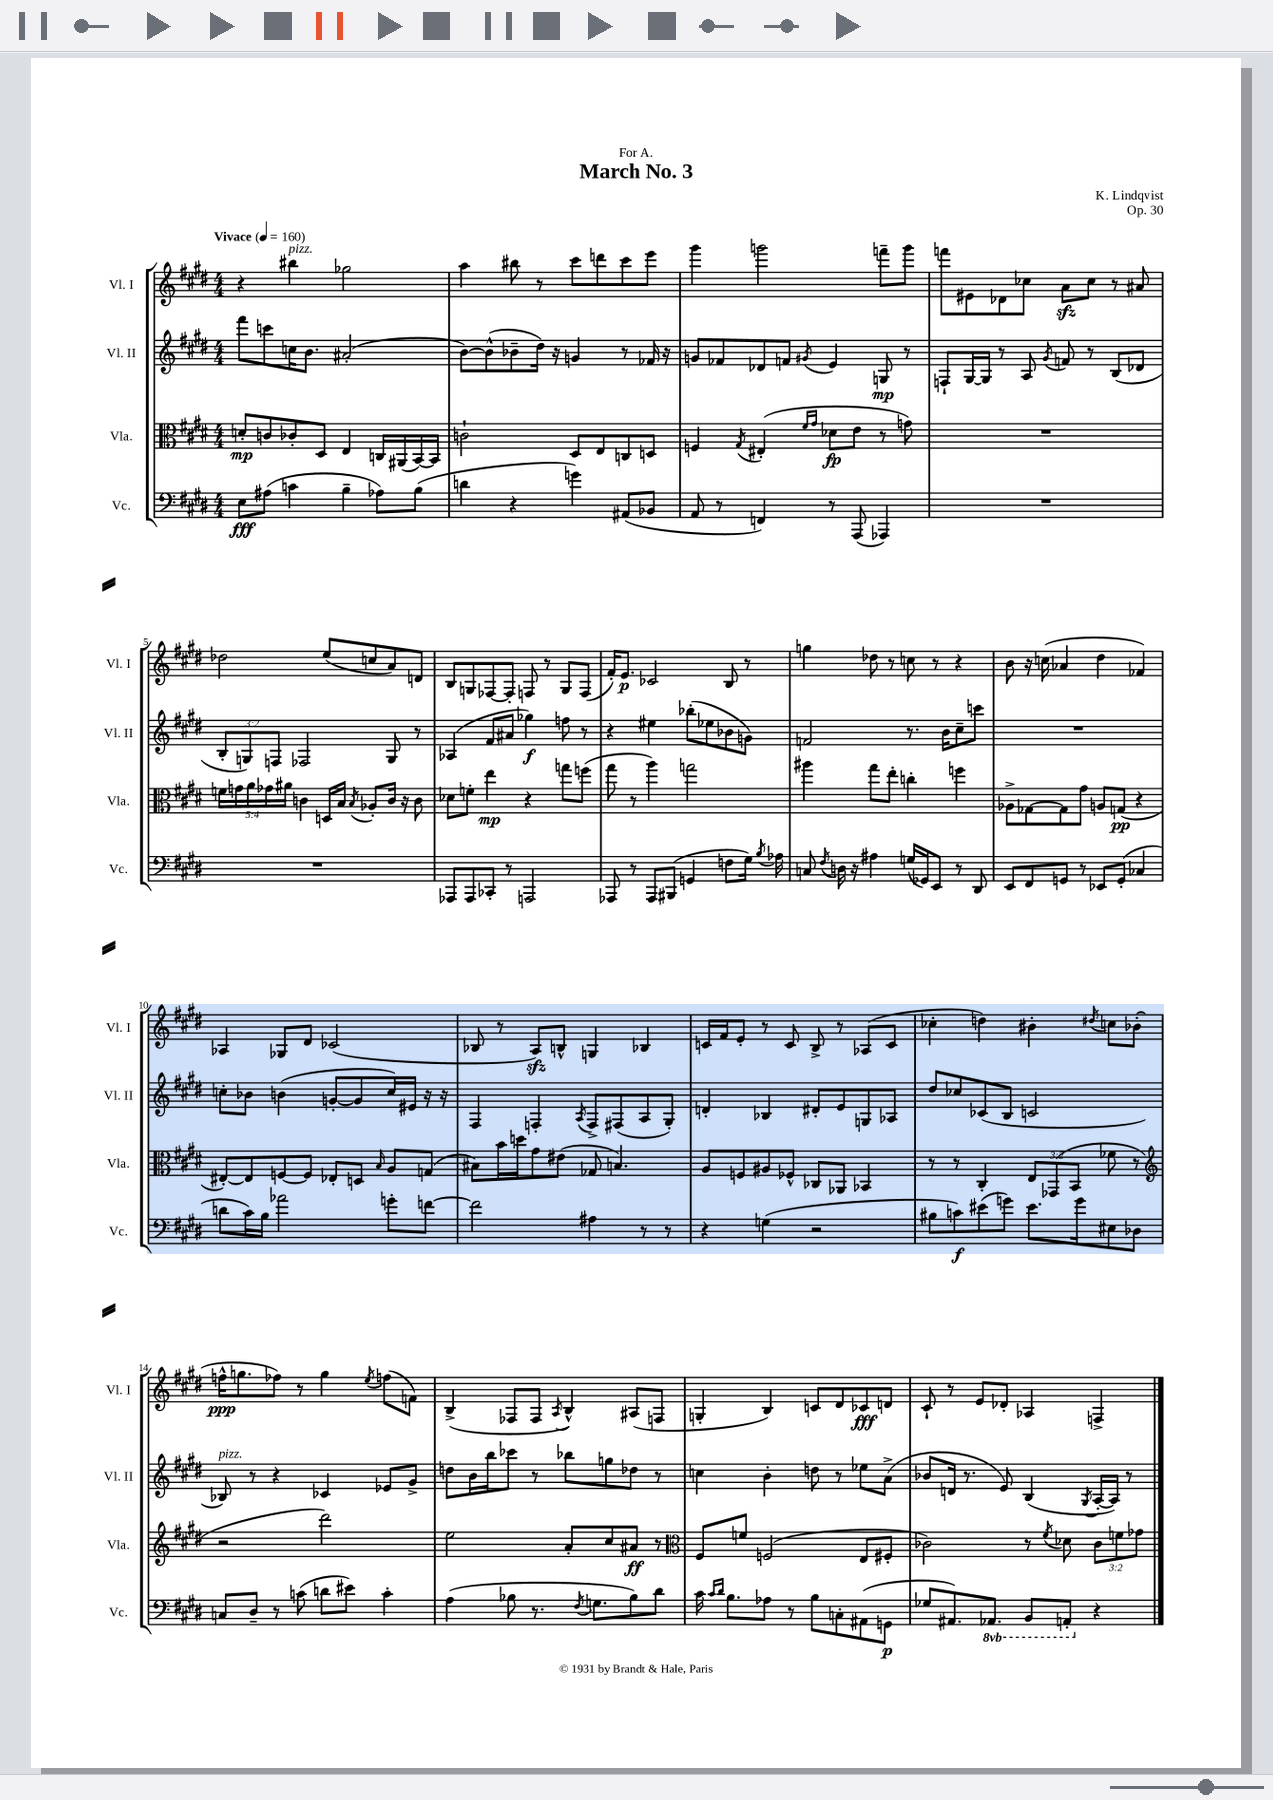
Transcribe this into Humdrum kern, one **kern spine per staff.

**kern	**kern	**kern	**kern
*staff4	*staff3	*staff2	*staff1
*clefF4	*clefC3	*clefG2	*clefG2
*k[f#c#g#d#]	*k[f#c#g#d#]	*k[f#c#g#d#]	*k[f#c#g#d#]
*M4/4	*M4/4	*M4/4	*M4/4
*MM160	*MM160	*MM160	*MM160
8E	8d'	8fff#	4r
(8A#	8c	8ccc	.
4c	8c-'	16cc	4bb#
.	.	8.b	.
.	8D#	.	.
4B~	4E	(2a#'	2gg-
8A-)	16C	.	.
.	(16AA#	.	.
(8B	[16BB)	.	.
.	16BB]	.	.
=	=	=	=
4d	2c`	[8b)	4aa
.	.	(8b^^]	.
4r	.	8b-~	8bb#
.	.	16dd#)	8r
.	.	16r	.
4g)	8D#	4g	8ccc#
.	8E	.	8ddd
(8AA#	8C	8r	8ccc#
8BB-	8D	16f-	8eee
.	.	16r	.
=	=	=	=
8AA	4F	8g	4ggg#
8r	.	8f-	.
.	8qG#	.	.
4FF)	(4E#'	8d-	2ggg
.	.	8f	.
.	16qqf#	.	.
.	16qqg#	8qg#	.
8r	8d-	4e	.
(8AAA	8e	.	.
4AAA-)	8r	8G	8fff~
.	8g)	8r	8ggg
=	=	=	=
1r	1r	8F`	8fff
.	.	[16G#	8e#
.	.	16G#]	.
.	.	8r	8d-
.	.	8A	8cc-
.	.	8qg#	.
.	.	8f	8a
.	.	8r	8cc-
.	.	(8B	8r
.	.	8d-	8a#
=	=	=	=
1r	20f	12B'	2dd-
.	20g	.	.
.	.	12G)	.
.	20a	.	.
.	20g-	.	.
.	.	12F	.
.	20a#	.	.
.	4c	2F-	.
.	16D	.	(8ee
.	16B	.	.
.	8qB	.	.
.	8A-'	.	8cc
.	16c	8G	8a)
.	16r	.	.
.	8c	8r	8d
=	=	=	=
8AAA-	8d-	(4A-	8B
8AAA-	8f'	.	8G
8CC-'	4ee	8f#	[8F-
8r	.	8a#	8F-']
2AAA	4r	4gg-)	8F
.	.	.	8r
.	8gg	8ff	8G
.	(8ff	8r	(8F
=	=	=	=
8AAA-	8gg#	4r	16f#')
.	.	.	8.e
8r	8r	.	.
8AAA-	4aa)	4ee#	2c-
(8BBB#	.	.	.
4GG	2gg	(8bb-'	.
.	.	8ee-	.
8F	.	8b-	8B
16G#)	.	8g)	8r
8qB	.	.	.
16A-	.	.	.
=	=	=	=
8C	4aa#	2f	4gg
8qF#	.	.	.
16D	.	.	.
16r	.	.	.
4A#	8gg#	.	8dd-
.	8ee'	.	8r
(16G	4cc'	8.r	8cc
16GG-)	.	.	.
8EE	.	.	8r
.	.	16b	.
8r	4ff	8cc#~	4r
8DD#	.	8ccc	.
=	=	=	=
8EE	8A-^	1r	8b
8FF#	[8G-	.	16r
.	.	.	(16cc
8GG	8G-]	.	4a-
8r	8g#	.	.
8EE-	8A	.	4dd#
(8GG'	(8G	.	.
4C-	4r	.	4f-)
=	=	=	=
8d	[8E#')	8cc'	4A-
16c#)	8E#]	8b-	.
16B	.	.	.
2a-	[8F	(4b	8G-
.	8F]	.	8d#
.	8E-'	[8g'	(2c-
.	8D	8g]	.
.	16qqB	.	.
8g'	8A	16cc)	.
.	.	16e#	.
[8f	(8G	16r	.
.	.	16r	.
=	=	=	=
2f]	8B#)	4F#	8B-
.	16b	.	8r
.	16dd	.	.
.	8g#	4F'	8A)
.	(8e#	.	8B^^
.	.	8qA	.
4A#	8G-	8F^	4G
.	4.B)	(8F#	.
8r	.	8A	4B-
8r	.	8G#')	.
=	=	=	=
4r	8A	4d'	16c
.	.	.	16f#
.	8F	.	8e'
(4G	8A#	4B-	8r
.	8F-^^	.	8c
2r	8C-	8d#'	8B^
.	8AA-	8e	8r
.	4BB-	8G	(8A-
.	.	8A-	8c
=	=	=	=
8B#	8r	8dd#	4cc-'
8c)	8r	8cc-	.
(8e#	4C#'	(8c-	4dd)
8g)	.	8B	.
8.e#	12E	2c	4b#'
.	(12GG-	.	.
.	12BB	.	.
16g	.	.	.
.	.	.	8qdd#
8E#	8f-	.	8cc
8D-	8r	.	(8b-'
=	=	=	=
*	*clefG2	*	*
8C	2r	8B-)	16ff^^
.	.	.	8.gg
8D#~	.	8r	.
8r	.	4r	8ff-)
(8c	.	.	8r
8d	2ddd#)	4c-	4gg
8e#)	.	.	.
.	.	.	8qee
4c'	.	8e-	(8ff
.	.	8g#^	8f)
=	=	=	=
(4A	2ee	8dd	(4B^
.	.	16b	.
.	.	16bb	.
8B-	.	8ccc-	8F-
8.r	.	8r	8F-
.	.	.	8qA
.	8a'	8bb-	4B^^)
8qF#	.	.	.
8.G	.	.	.
.	8cc#	8gg	.
8B-)	8a#	8dd-	(8A#
8d#	8r	8r	8F
=	=	=	=
*	*clefC3	*	*
16c#	8F#	4cc	4G'
16qqc#	.	.	.
16qqd#	.	.	.
8.B	.	.	.
.	8f	.	.
8A-	(2F	4b'	4B)
8r	.	.	.
8B	.	8dd	8c
8C'	.	8r	8d#
(8AA#	8E	8ee-	8c-
8GG	8F#'	(8a^	8d
=	=	=	=
8G-	2c-)	8b-	8c#`
8.AA#)	.	16d	8r
.	.	8.r	.
.	.	.	8e
8.AAA-	.	.	.
.	.	8e)	8d-'
8BBB	8r	(4B	4A-
.	8qf#	.	.
8AAA'	8d-	.	.
.	.	8qG#	.
4r	12c-	[16A'	4F^
.	.	16A])	.
.	12f	.	.
.	.	8r	.
.	12g-	.	.
==	==	==	==
*-	*-	*-	*-
